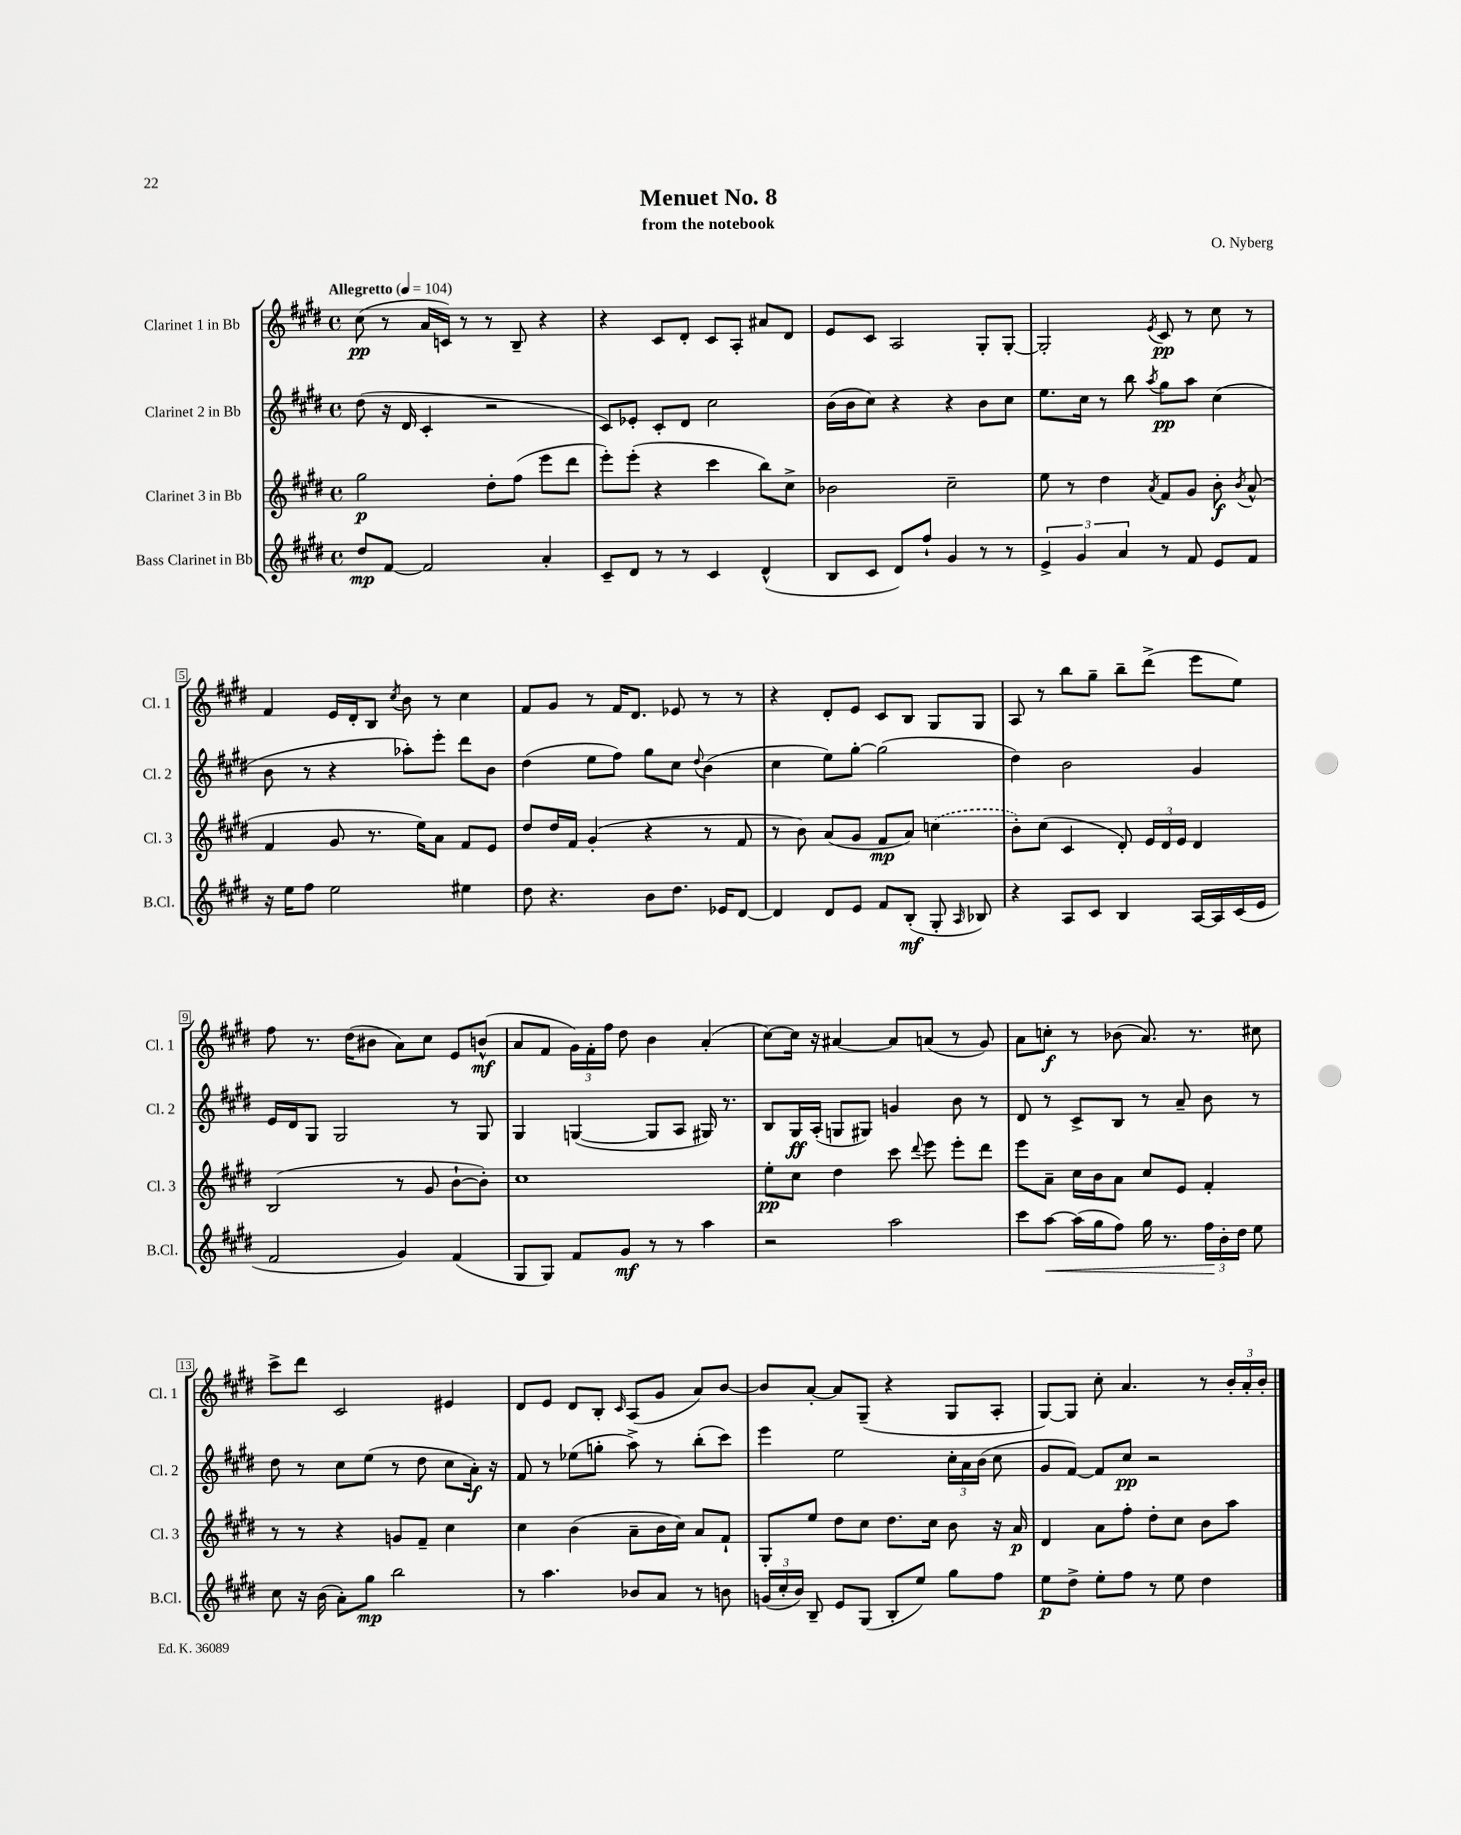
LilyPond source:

\header { title = "Menuet No. 8" composer = "O. Nyberg" subtitle = "from the notebook" }
<<
\new StaffGroup <<
\new Staff = "s0" \with { instrumentName = "Clarinet 1 in Bb" shortInstrumentName = "Cl. 1" } {
    \clef treble \key e \major \defaultTimeSignature \time 4/4 \tempo "Allegretto" 4 = 104
    \autoBeamOff cis''8\pp( r8 a'16[ c'16]) r8 r8 b8-- r4 |
    r4 cis'8[ dis'8]-. cis'8[ a8]-. ais'8[ dis'8] |
    e'8[ cis'8] a2 gis8[-. gis8]~-. |
    gis2-. \acciaccatura { e'8 } cis'8\pp r8 cis''8 r8 |
    fis'4 e'16[ dis'16-. b8] \acciaccatura { cis''8 } b'8 r8 cis''4 |
    fis'8[ gis'8] r8 fis'16[ dis'8.] ees'8 r8 r8 |
    r4 dis'8[-. e'8] cis'8[ b8] gis8[ gis8] |
    a8 r8 b''8[ gis''8]-- b''8[-- dis'''8]->( e'''8[ e''8]) |
    fis''8 r8. dis''16[( bis'8] a'8[) cis''8] e'8[ b'8]-^\mf( |
    a'8[ fis'8] \tuplet 3/2 { gis'16[) fis'16-. fis''16] } dis''8 b'4 a'4-.( |
    cis''8[~) cis''16] r16 ais'4~ ais'8[ a'8]( r8 gis'8) |
    a'8[ c''8]-.\f r8 bes'8( a'8.) r8. cis''8 |
    cis'''8[-> dis'''8] cis'2 eis'4 |
    dis'8[ e'8] dis'8[ b8]-. \grace { cis'16 } a8[( gis'8] a'8[) b'8]~ |
    b'8[ a'8]~-. a'8[ gis8]--( r4 gis8[ a8]-. |
    gis8[~) gis8] cis''8-. a'4. r8 \tuplet 3/2 { b'16[-. a'16-. b'16]-. } \bar "|." |
}
\new Staff = "s1" \with { instrumentName = "Clarinet 2 in Bb" shortInstrumentName = "Cl. 2" } {
    \clef treble \key e \major \defaultTimeSignature \time 4/4
    \autoBeamOff dis''8( r16 dis'16 cis'4-. r2 |
    cis'8[) ees'8]-. cis'8[-. dis'8] cis''2 |
    b'16[( b'16 cis''8]) r4 r4 b'8[ cis''8] |
    e''8.[ cis''16] r8 b''8 \acciaccatura { a''8 } gis''8[\pp a''8] cis''4( |
    b'8 r8 r4 aes''8[-.) e'''8]-. dis'''8[ b'8] |
    dis''4( e''8[ fis''8]) gis''8[ cis''8] \appoggiatura { dis''8 } b'4( |
    cis''4 e''8[) gis''8]~-. gis''2( |
    dis''4) b'2 gis'4 |
    e'16[ dis'16 gis8] gis2 r8 gis8 |
    gis4 g4~( g8[ a8] gis16) r8. |
    b8[ gis16\ff a16]-.( g8[ gis8]) g'4 b'8 r8 |
    dis'8 r8 cis'8[-> b8] r8 a'8-- b'8 r8 |
    dis''8 r8 cis''8[ e''8]( r8 dis''8 cis''8[ a'16]-.\f) r16 |
    fis'8 r8 ees''8[( g''8]-. a''8->) r8 b''8[-.( cis'''8]) |
    e'''4 e''2 \tuplet 3/2 { cis''16[-. a'16 b'16]( } cis''8 |
    gis'8[ fis'8]~) fis'8[ cis''8]\pp r2 \bar "|." |
}
\new Staff = "s2" \with { instrumentName = "Clarinet 3 in Bb" shortInstrumentName = "Cl. 3" } {
    \clef treble \key e \major \defaultTimeSignature \time 4/4
    \autoBeamOff gis''2\p dis''8[-. fis''8]( e'''8[ dis'''8] |
    e'''8[-.) e'''8]-.( r4 cis'''4 b''8[) cis''8]-> |
    bes'2 cis''2-- |
    e''8 r8 dis''4 \acciaccatura { a'8 } fis'8[ gis'8] b'8-.\f \acciaccatura { b'8 } a'8-^( |
    fis'4 gis'8 r8. e''16[) a'8] fis'8[ e'8] |
    dis''8[ dis''16 fis'16] gis'4-.( r4 r8 fis'8 |
    r8 b'8) a'8[( gis'8] fis'8[\mp a'8]) \once \slurDashed c''4( |
    b'8[-.) cis''8]( cis'4 dis'8-.) \tuplet 3/2 { e'16[ dis'16 e'16] } dis'4 |
    b2( r8 gis'8 b'8[~-! b'8]-.) |
    cis''1 |
    e''8[-.\pp cis''8] dis''4 cis'''8 \appoggiatura { dis'''8 } e'''8 e'''8[-. dis'''8] |
    e'''8[ a'8]-- cis''16[ b'16 a'8] cis''8[ e'8] fis'4-. |
    r8 r8 r4 g'8[ fis'8]-- cis''4 |
    cis''4 b'4( a'8[-- b'16 cis''16]) a'8[ fis'8]-! |
    gis8[-. e''8] dis''8[ cis''8] dis''8.[ cis''16] b'8 r16 a'16\p |
    dis'4 a'8[ fis''8]-. dis''8[-. cis''8] b'8[ a''8] \bar "|." |
}
\new Staff = "s3" \with { instrumentName = "Bass Clarinet in Bb" shortInstrumentName = "B.Cl." } {
    \clef treble \key e \major \defaultTimeSignature \time 4/4
    \autoBeamOff dis''8[\mp fis'8]~ fis'2 a'4-. |
    cis'8[-- dis'8] r8 r8 cis'4 dis'4-^( |
    b8[ cis'8] dis'8[) fis''8]-! gis'4 r8 r8 |
    \tuplet 3/2 { e'4-> gis'4 a'4 } r8 fis'8 e'8[ fis'8] |
    r16 e''16[ fis''8] e''2 eis''4 |
    dis''8 r4. b'8[ dis''8.] ees'16[ dis'8]~ |
    dis'4 dis'8[ e'8] fis'8[ b8]-.\mf( gis8-. \grace { a16 } bes8) |
    r4 a8[ cis'8] b4 a16[~ a16 cis'16( e'16] |
    fis'2 gis'4) fis'4( |
    gis8[ gis8]) fis'8[ gis'8]\mf r8 r8 a''4 |
    r2 a''2 |
    cis'''8[ a''8]~\< a''16[( gis''16 fis''8]) gis''16 r8. \tuplet 3/2 { fis''16[\! b'16-. dis''16] } e''8 |
    cis''8 r16 b'16( a'8[-.) gis''8]\mp b''2 |
    r8 a''4. bes'8[ a'8] r8 b'8 |
    \tuplet 3/2 { g'16[( cis''16-. b'16]) } b8-- e'8[ gis8]( b8[-. e''8]) gis''8[ fis''8] |
    e''8[\p dis''8]-> e''8[-. fis''8] r8 e''8 dis''4 \bar "|." |
}
>>
>>
\layout { \context { \Score \override BarNumber.stencil = #(make-stencil-boxer 0.1 0.3 ly:text-interface::print) } }
